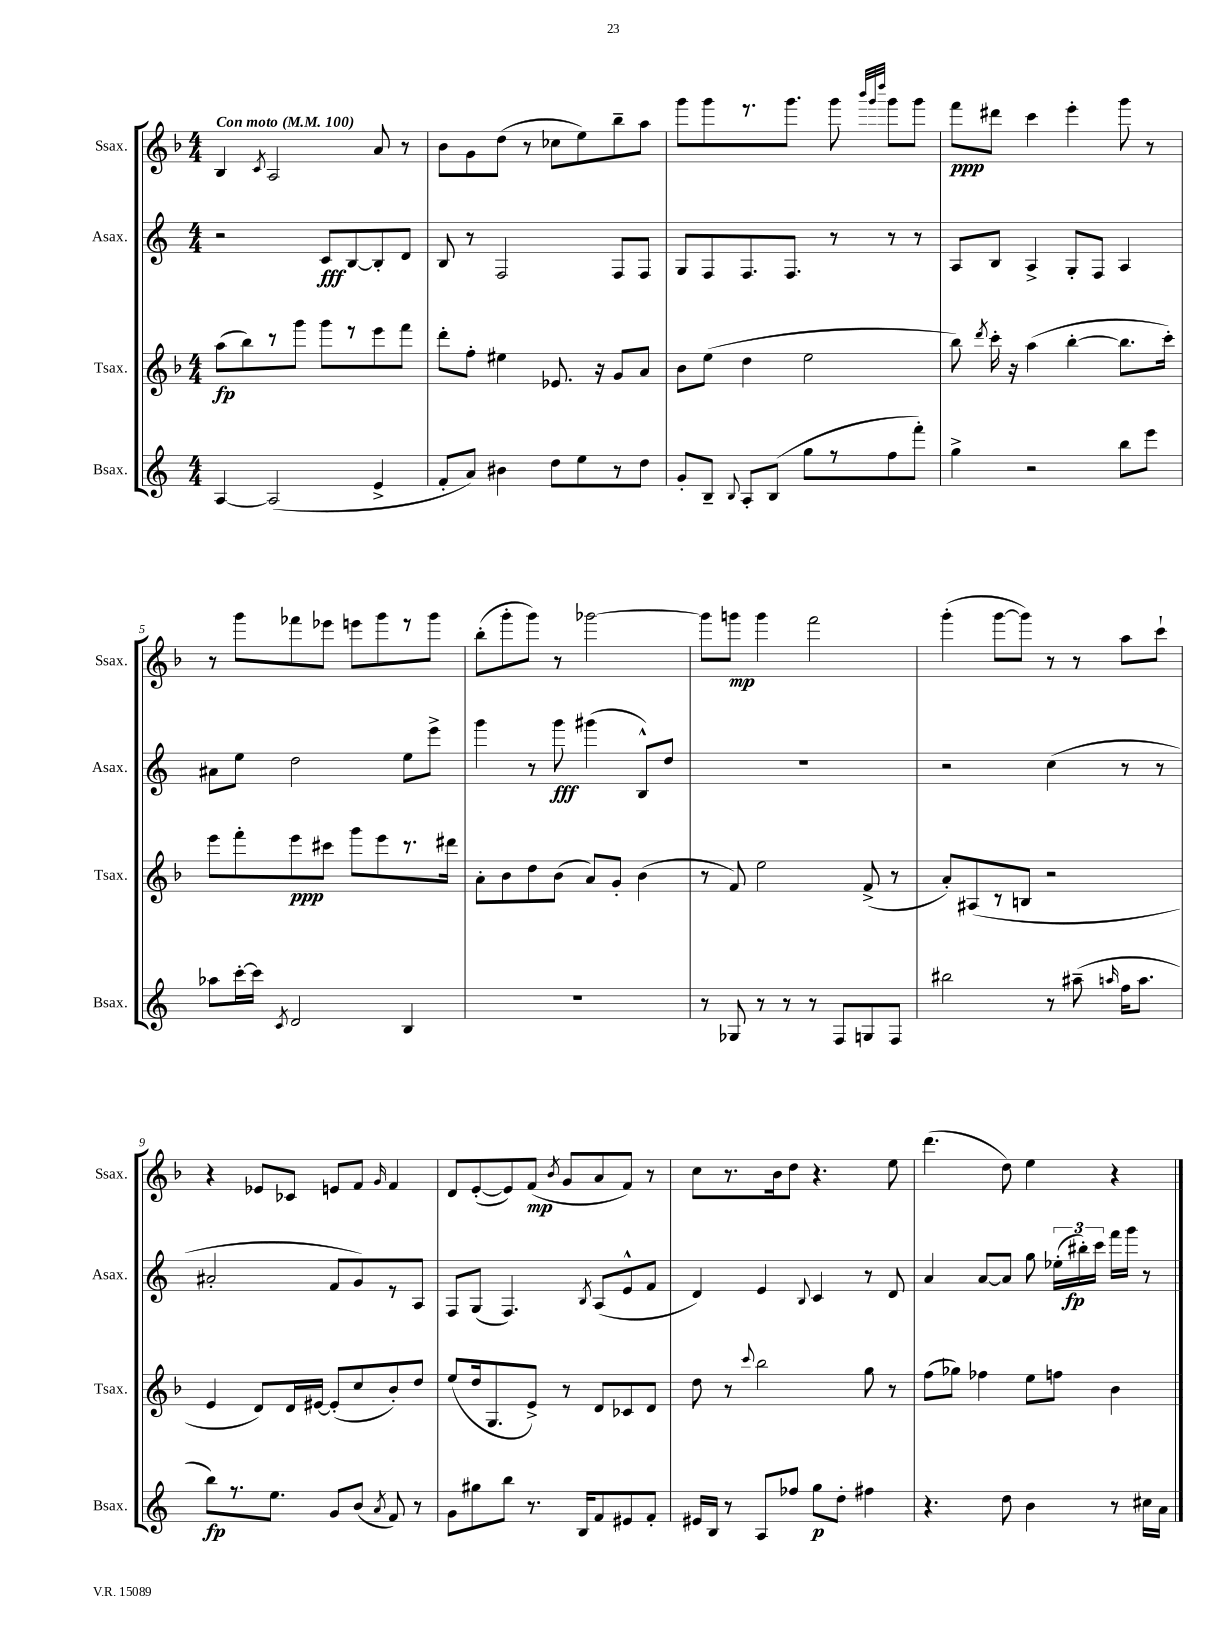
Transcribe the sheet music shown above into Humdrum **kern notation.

**kern	**dynam	**kern	**dynam	**kern	**dynam	**kern	**dynam
*part4	*part4	*part3	*part3	*part2	*part2	*part1	*part1
*staff4	*staff4	*staff3	*staff3	*staff2	*staff2	*staff1	*staff1
*I"Bsax.	*	*I"Tsax.	*	*I"Asax.	*	*I"Ssax.	*
*I'Bsax.	*	*I'Tsax.	*	*I'Asax.	*	*I'Ssax.	*
*clefG2	*	*clefG2	*	*clefG2	*	*clefG2	*
*k[]	*	*k[b-]	*	*k[]	*	*k[b-]	*
*M4/4	*	*M4/4	*	*M4/4	*	*M4/4	*
*MM100	*	*MM100	*	*MM100	*	*MM100	*
=1	=1	=1	=1	=1	=1	=1	=1
!	!	!	!	!	!	!LO:TX:a:B:t=Con moto	!
[4A/	.	(8aa\L	fp	2r	.	4B-/	.
.	.	8bb-\)	.	.	.	.	.
.	.	.	.	.	.	8qc/	.
(2A/]	.	8r	.	.	.	2A/	.
.	.	8ggg\J	.	.	.	.	.
.	.	8ggg\L	.	8c/L	fff	.	.
.	.	8r	.	[8B/	.	.	.
4e^/	.	8eee\	.	8B'/]	.	8a/	.
.	.	8fff\J	.	8d/J	.	8r	.
=2	=2	=2	=2	=2	=2	=2	=2
8f'/L	.	8ddd'\L	.	8B/	.	8b-\L	.
8a/J)	.	8ff'\J	.	8r	.	8g\	.
4b#X\	.	4ee#X\	.	2F/	.	(8dd\J	.
.	.	.	.	.	.	8r	.
8dd\L	.	8.e-X/	.	.	.	8cc-X\L	.
8ee\	.	.	.	.	.	8ee\)	.
.	.	16r	.	.	.	.	.
8r	.	8g/L	.	8F/L	.	8bb-~\	.
8dd\J	.	8a/J	.	8F/J	.	8aa\J	.
=3	=3	=3	=3	=3	=3	=3	=3
8g'/L	.	8b-\L	.	8G/L	.	8ggg\L	.
8B~/J	.	(8ee\J	.	8F/	.	8ggg\	.
8qqB/	.	.	.	.	.	.	.
8A'/L	.	4dd\	.	8.F/	.	8.r	.
(8B/J	.	.	.	.	.	.	.
.	.	.	.	8.F/J	.	8.ggg\J	.
8gg\L	.	2ee\	.	.	.	.	.
8r	.	.	.	8r	.	8ggg\	.
.	.	.	.	.	.	32qqbbb-/LLL	.
.	.	.	.	.	.	32qqggg/	.
.	.	.	.	.	.	32qqdddd/JJJ	.
8ff\	.	.	.	8r	.	8ggg\L	.
8fff'\J)	.	.	.	8r	.	8ggg\J	.
=4	=4	=4	=4	=4	=4	=4	=4
4gg^\	.	8bb-\)	.	8A/L	.	8fff\L	ppp
.	.	8qddd/	.	.	.	.	.
.	.	16ccc'\	.	8B/J	.	8ddd#X\J	.
.	.	16r	.	.	.	.	.
2r	.	(4aa\	.	4A^/	.	4ccc\	.
.	.	[4bb-'\	.	8G'/L	.	4eee'\	.
.	.	.	.	8F/J	.	.	.
8bb\L	.	8.bb-\L]	.	4A/	.	8ggg\	.
8eee\J	.	.	.	.	.	8r	.
.	.	16ccc'\Jk)	.	.	.	.	.
!!LO:LB:g=z
=5	=5	=5	=5	=5	=5	=5	=5
8aa-X\L	.	8eee\L	.	8a#X\L	.	8r	.
[16ccc'\L	.	8fff'\	.	8ee\J	.	8ggg\L	.
16ccc\JJ]	.	.	.	.	.	.	.
8qc/	.	.	.	.	.	.	.
2d/	.	8eee\	ppp	2dd\	.	8fff-X\	.
.	.	8ccc#X\J	.	.	.	8eee-X\J	.
.	.	8ggg\L	.	.	.	8eeen\L	.
.	.	8eee\	.	.	.	8ggg\	.
4B/	.	8.r	.	8ee\L	.	8r	.
.	.	.	.	8eee^\J	.	8ggg\J	.
.	.	16ddd#X\Jk	.	.	.	.	.
=6	=6	=6	=6	=6	=6	=6	=6
1r	.	8a'\L	.	4ggg\	.	(8bb-'\L	.
.	.	8b-\	.	.	.	8ggg'\	.
.	.	8dd\	.	8r	.	8ggg\J)	.
.	.	(8b-\J	.	8ggg\	fff	8r	.
.	.	8a/L)	.	(4ggg#X\	.	[2ggg-X\	.
.	.	8g'/J	.	.	.	.	.
.	.	(4b-\	.	8B^^/L)	.	.	.
.	.	.	.	8dd/J	.	.	.
=7	=7	=7	=7	=7	=7	=7	=7
8r	.	8r	.	1r	.	8ggg-\L]	.
8G-X/	.	8f/)	.	.	.	8gggn\J	mp
8r	.	2ee\	.	.	.	4ggg\	.
8r	.	.	.	.	.	.	.
8r	.	.	.	.	.	2fff\	.
8F/L	.	.	.	.	.	.	.
8Gn/	.	(8f^/	.	.	.	.	.
8F/J	.	8r	.	.	.	.	.
=8	=8	=8	=8	=8	=8	=8	=8
2bb#X\	.	8a'/L)	.	2r	.	(4ggg'\	.
.	.	(8A#X/	.	.	.	.	.
.	.	8r	.	.	.	[8ggg\L	.
.	.	8Bn/J	.	.	.	8ggg\J])	.
8r	.	2r	.	(4cc\	.	8r	.
(8aa#X~\	.	.	.	.	.	8r	.
16qqaan/	.	.	.	.	.	.	.
16ff\KL	.	.	.	8r	.	8aa\L	.
8.aa\J	.	.	.	.	.	.	.
.	.	.	.	8r	.	8ccc`\J	.
!!LO:LB:g=z
=9	=9	=9	=9	=9	=9	=9	=9
8bb\L)	fp	4e/	.	2a#X'/	.	4r	.
8.r	.	.	.	.	.	.	.
.	.	8d/L)	.	.	.	8e-X/L	.
8.ee\J	.	.	.	.	.	.	.
.	.	16d/L	.	.	.	8c-X/J	.
.	.	[16e#X/JJ	.	.	.	.	.
8g/L	.	(8e#'/L]	.	8f/L	.	8en/L	.
(8b/J	.	8cc/	.	8g/)	.	8f/J	.
8qa/	.	.	.	.	.	16qqg/	.
8f/)	.	8b-'/)	.	8r	.	4f/	.
8r	.	8dd/J	.	8A/J	.	.	.
=10	=10	=10	=10	=10	=10	=10	=10
8g\L	.	(8ee/L	.	8F/L	.	8d/L	.
8gg#X\	.	16dd/k	.	(8G/J	.	([8e'/	.
.	.	8.G/	.	.	.	.	.
8bb\J	.	.	.	4.F/)	.	8e/])	.
8.r	.	8e^/J)	.	.	.	(8f/J	mp
.	.	.	.	.	.	8qb-/	.
.	.	8r	.	.	.	8g/L	.
16B/KL	.	.	.	.	.	.	.
.	.	.	.	8qB/	.	.	.
8f/	.	8d/L	.	(8A/L	.	8a/	.
8e#X/	.	8c-X/	.	8e^^/	.	8f/J)	.
8f'/J	.	8d/J	.	8f/J	.	8r	.
=11	=11	=11	=11	=11	=11	=11	=11
16e#X/LL	.	8dd\	.	4d/)	.	8cc\L	.
16B/JJ	.	.	.	.	.	.	.
8r	.	8r	.	.	.	8.r	.
.	.	8qqccc/	.	.	.	.	.
8A/L	.	2bb-\	.	4e/	.	.	.
.	.	.	.	.	.	16b-\k	.
8ff-X/J	.	.	.	.	.	8dd\J	.
.	.	.	.	8qqB/	.	.	.
8gg\L	p	.	.	4c/	.	4.r	.
8dd'\J	.	.	.	.	.	.	.
4ff#X\	.	8gg\	.	8r	.	.	.
.	.	8r	.	8d/	.	8ee\	.
=12	=12	=12	=12	=12	=12	=12	=12
4.r	.	(8ff\L	.	4a/	.	(4.ddd\	.
.	.	8gg-X\J)	.	.	.	.	.
.	.	4ff-X\	.	[8a/L	.	.	.
8dd\	.	.	.	8a/J]	.	8dd\)	.
4b\	.	8ee\L	.	8gg\	.	4ee\	.
.	.	8ffn\J	.	(24ee-X'\LL	.	.	.
.	.	.	.	24bb#X'\)	fp	.	.
.	.	.	.	24ccc\JJ	.	.	.
8r	.	4b-\	.	16fff\LL	.	4r	.
.	.	.	.	16ggg\JJ	.	.	.
16cc#X\LL	.	.	.	8r	.	.	.
16a\JJ	.	.	.	.	.	.	.
==	==	==	==	==	==	==	==
*-	*-	*-	*-	*-	*-	*-	*-
